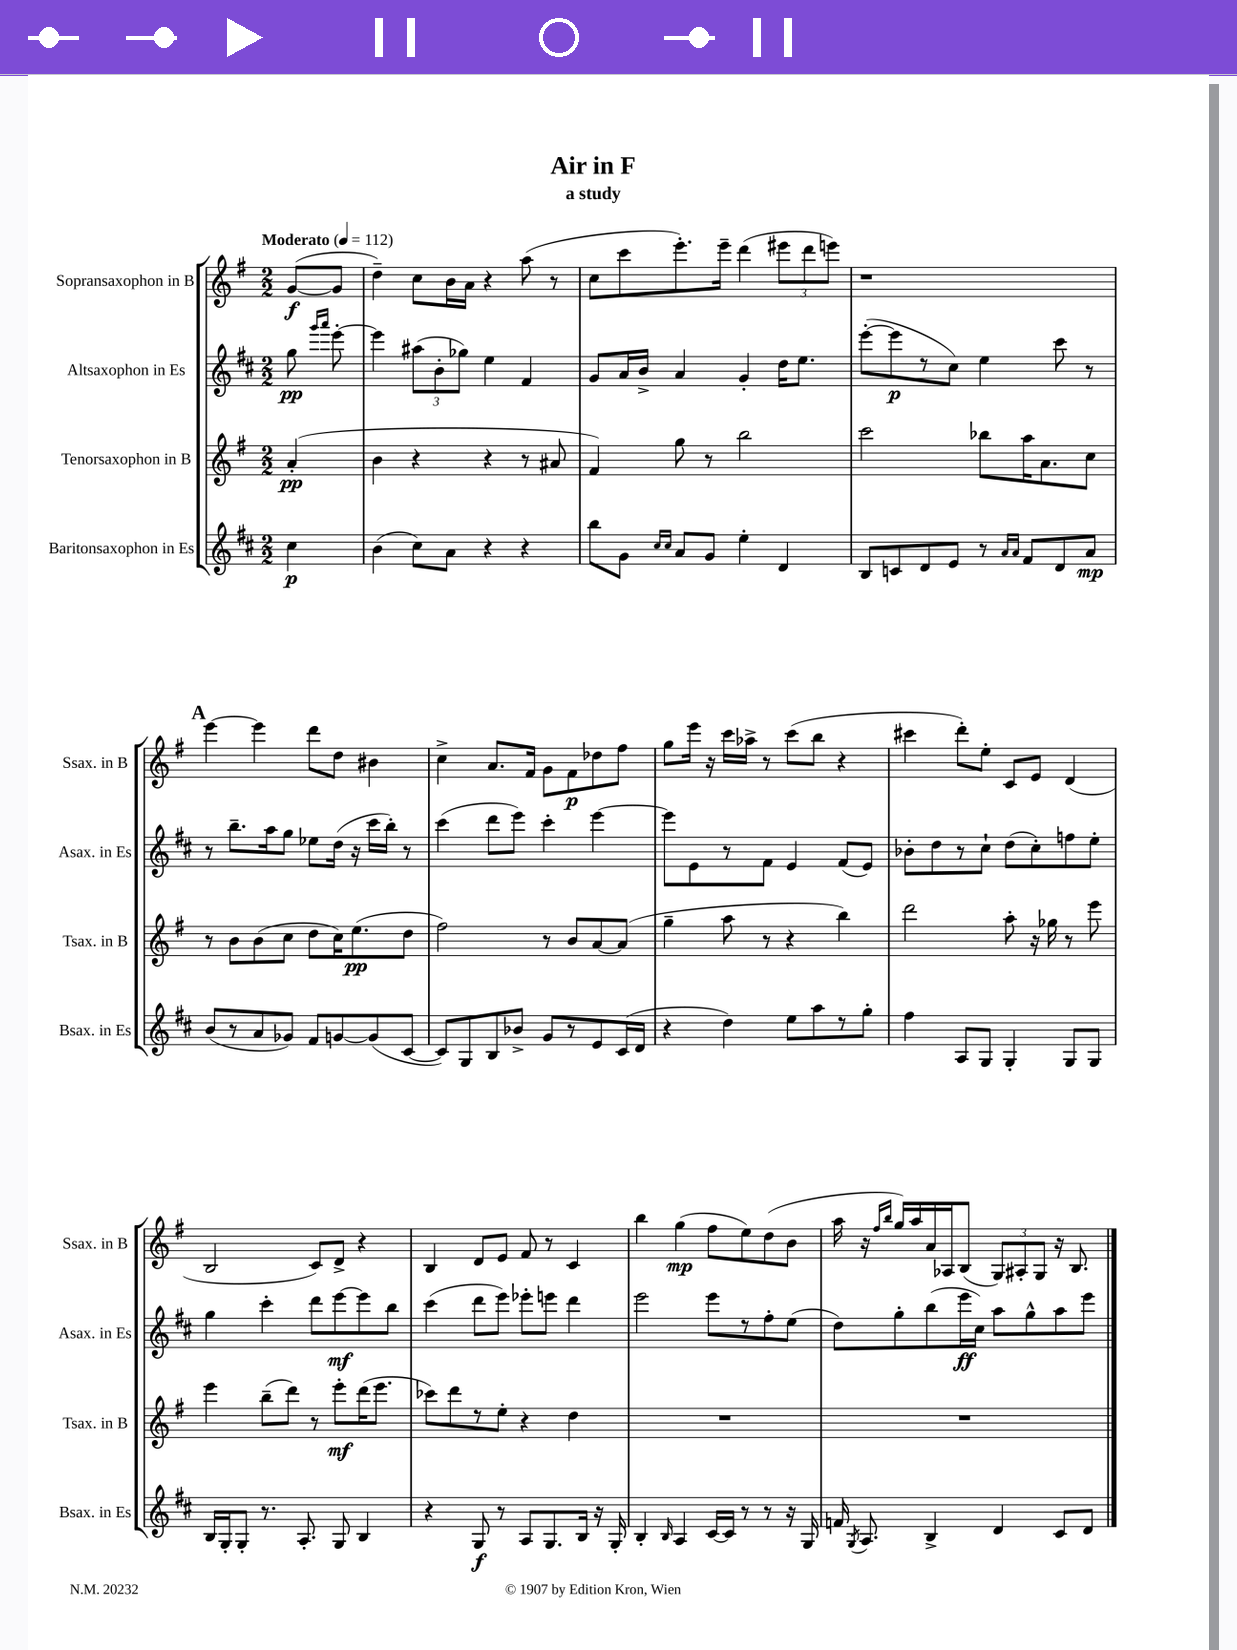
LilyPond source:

\header { title = "Air in F" subtitle = "a study" }
<<
\new StaffGroup <<
\new Staff = "s0" \with { instrumentName = "Sopransaxophon in B" shortInstrumentName = "Ssax. in B" } {
    \clef treble \key g \major \numericTimeSignature \time 2/2 \partial 4 \tempo "Moderato" 4 = 112
    \autoBeamOff g'8[~\f( g'8] |
    d''4--) c''8[ b'16 a'16] r4 a''8( r8 |
    c''8[ c'''8 e'''8.-.) e'''16]-- d'''4( \tuplet 3/2 { eis'''8[ d'''8 e'''8]) } |
    r1 |
    \mark \markup { \bold "A" } e'''4~ e'''4 d'''8[ d''8] bis'4 |
    c''4-> a'8.[ fis'16] g'8[ fis'8\p des''8 fis''8] |
    g''8[ e'''16] r16 c'''16[ aes''16]-> r8 c'''8[( b''8] r4 |
    cis'''4 d'''8[-.) e''8]-. c'8[ e'8] d'4( |
    b2 c'8[) d'8]-> r4 |
    b4 d'8[ e'8] fis'8 r8 c'4 |
    b''4 g''4\mp( fis''8[ e''8) d''8( b'8] |
    a''16 r16 \grace { fis''16[ b''16] } g''16[) a''16 a'16 aes16 b8]( \tuplet 3/2 { g8[) ais8-. g8] } r16 b8. \bar "|." |
}
\new Staff = "s1" \with { instrumentName = "Altsaxophon in Es" shortInstrumentName = "Asax. in Es" } {
    \clef treble \key d \major \numericTimeSignature \time 2/2 \partial 4
    \autoBeamOff g''8\pp \grace { g'''16[ a'''16] } e'''8~-. |
    e'''4 \tuplet 3/2 { ais''8[( b'8-. ges''8]) } e''4 fis'4 |
    g'8[ a'16 b'16]-> a'4 g'4-. d''16[ e''8.] |
    e'''8[~-.( e'''8\p r8 cis''8]) e''4 cis'''8 r8 |
    \mark \markup { \bold "A" } r8 b''8.[-- a''16 g''8] ees''8[ d''16]( r16 cis'''16[ b''16]-.) r8 |
    cis'''4( d'''8[ e'''8]) cis'''4-. e'''4~ |
    e'''8[ e'8 r8 fis'8] e'4 fis'8[( e'8]) |
    bes'8[-. d''8 r8 cis''8]-! d''8[( cis''8-.) f''8 e''8]-. |
    g''4 cis'''4-. d'''8[ e'''8~\mf e'''8 b''8] |
    cis'''4( d'''8[ e'''8]) ees'''8[-. e'''8] d'''4 |
    e'''2 e'''8[ r8 fis''8-. e''8]( |
    d''8[) g''8-. b''8( e'''16\ff cis''16]) a''8[ g''8-^ a''8 e'''8] \bar "|." |
}
\new Staff = "s2" \with { instrumentName = "Tenorsaxophon in B" shortInstrumentName = "Tsax. in B" } {
    \clef treble \key g \major \numericTimeSignature \time 2/2 \partial 4
    \autoBeamOff a'4-.\pp( |
    b'4 r4 r4 r8 ais'8 |
    fis'4) g''8 r8 b''2 |
    c'''2 bes''8[ a''16 a'8. c''8] |
    \mark \markup { \bold "A" } r8 b'8[ b'8( c''8] d''8[ c''16) e''8.\pp( d''8] |
    fis''2) r8 b'8[ a'8~ a'8]( |
    g''4-- a''8 r8 r4 b''4) |
    d'''2 a''8-. r16 ges''16 r8 e'''8 |
    e'''4 b''8[--( d'''8]) r8 e'''8[-.\mf d'''16( e'''8.] |
    ces'''8[) d'''8 r8 e''8]-. r4 d''4 |
    R1 |
    R1 \bar "|." |
}
\new Staff = "s3" \with { instrumentName = "Baritonsaxophon in Es" shortInstrumentName = "Bsax. in Es" } {
    \clef treble \key d \major \numericTimeSignature \time 2/2 \partial 4
    \autoBeamOff cis''4\p |
    b'4( cis''8[) a'8] r4 r4 |
    b''8[ g'8] \grace { cis''16[ cis''16] } a'8[ g'8] e''4-. d'4 |
    b8[ c'8 d'8 e'8] r8 \grace { a'16[ a'16] } fis'8[ d'8 a'8]\mp |
    \mark \markup { \bold "A" } b'8[( r8 a'8 ges'8]) fis'8[ g'8~ g'8( cis'8]~ |
    cis'8[) g8 b8 bes'8]-> g'8[ r8 e'8 cis'16( d'16] |
    r4 d''4) e''8[ a''8 r8 g''8]-. |
    fis''4 a8[ g8] g4-. g8[ g8] |
    b16[ g16-. g8]-. r8. a8.-. g8 b4 |
    r4 g8\f r8 a8[ g8. b16] r16 g16-. |
    b4-. \grace { b16 } a4 cis'16[~ cis'16] r8 r8 r16 g16 |
    f'16 \acciaccatura { g8 } a8. b4-> d'4 cis'8[ d'8] \bar "|." |
}
>>
>>
\layout { \context { \Score \remove "Bar_number_engraver" } }
